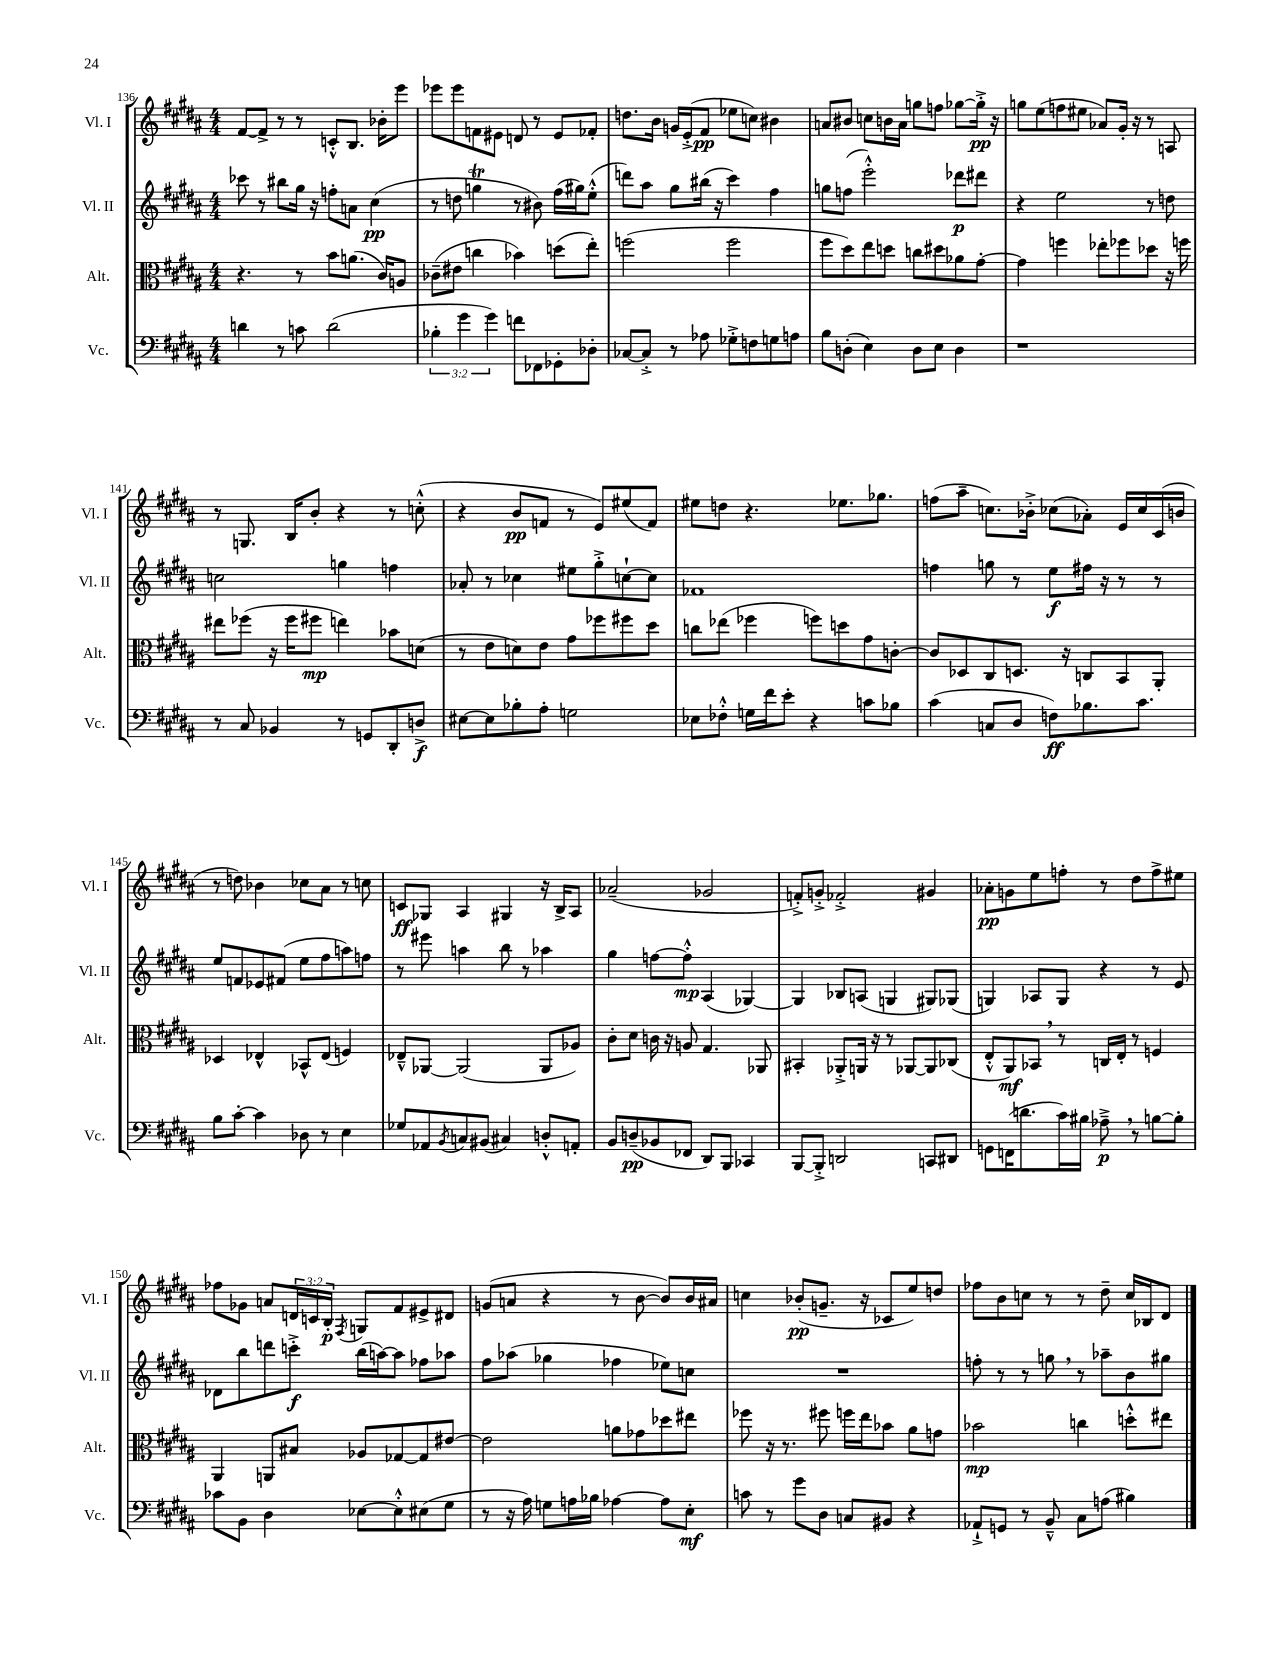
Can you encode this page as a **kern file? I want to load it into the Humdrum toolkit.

**kern	**dynam	**kern	**dynam	**kern	**dynam	**kern	**dynam
*part4	*part4	*part3	*part3	*part2	*part2	*part1	*part1
*staff4	*staff4	*staff3	*staff3	*staff2	*staff2	*staff1	*staff1
*I"Vc.	*	*I"Alt.	*	*I"Vl. II	*	*I"Vl. I	*
*I'Vc.	*	*I'Alt.	*	*I'Vl. II	*	*I'Vl. I	*
*clefF4	*	*clefC3	*	*clefG2	*	*clefG2	*
*k[f#c#g#d#a#]	*	*k[f#c#g#d#a#]	*	*k[f#c#g#d#a#]	*	*k[f#c#g#d#a#]	*
*M4/4	*	*M4/4	*	*M4/4	*	*M4/4	*
=136	=136	=136	=136	=136	=136	=136	=136
4dn\	.	4.r	.	8ccc-X\	.	[8f#/L	.
.	.	.	.	8r	.	8f#^/J]	.
8r	.	.	.	8bb#X\L	.	8r	.
8cn\	.	8r	.	16gg#\Jk	.	8r	.
.	.	.	.	16r	.	.	.
(2d\	.	8b\L	.	8ffn'\L	.	8cn'^^/L	.
.	.	(8.an\J	.	8an\J	.	8.B/J	.
.	.	.	.	(4cc#\	pp	.	.
.	.	16c#/KL)	.	.	.	16b-X'\KL	.
.	.	8An/J	.	.	.	8eee\J	.
=137	=137	=137	=137	=137	=137	=137	=137
6B-X'\	.	(8c-X~\L	.	8r	.	8eee-X\L	.
.	.	8e#X\J	.	8ddn\	.	8eee-\	.
6g#\	.	.	.	.	.	.	.
.	.	4ccn\	.	4ggnT\	.	8fn\	.
6g#\)	.	.	.	.	.	.	.
.	.	.	.	.	.	8e#X\J	.
8fn\L	.	4b-X\)	.	8r	.	8dn/	.
8FF-X\	.	.	.	8b#X\)	.	8r	.
8GG-X'\	.	(8ddn\L	.	(16ff#\LL	.	8e#/L	.
.	.	.	.	16gg#X\J)	.	.	.
8D-X'\J	.	8ee'\J)	.	(8ee'^^\J	.	8f-X'/J	.
=138	=138	=138	=138	=138	=138	=138	=138
[8C-X/L	.	(2ffn\	.	8dddn\L)	.	8.ddn\L	.
8C-'^/J]	.	.	.	8aa#\J	.	.	.
.	.	.	.	.	.	16b\Jk	.
8r	.	.	.	8gg#\L	.	16gn/LL	.
.	.	.	.	.	.	(16e'^/J	.
8A-X\	.	.	.	(16bb#X\Jk	.	8f#/J	pp
.	.	.	.	16r	.	.	.
8G-X'^\L	.	2ff\	.	4ccc#\)	.	8ee-X\L	.
8Fn\	.	.	.	.	.	8ccn\J)	.
8Gn\	.	.	.	4ff#\	.	4b#X\	.
8An\J	.	.	.	.	.	.	.
=139	=139	=139	=139	=139	=139	=139	=139
8B\L	.	8ff#\L	.	8ggn\L	.	8an/L	.
(8Dn'\J	.	8dd#\)	.	(8ffn\J	.	8b#X/J	.
4E\)	.	8ee\	.	2eee'^^\)	.	8ccn\L	.
.	.	8ddn\J	.	.	.	16bn\L	.
.	.	.	.	.	.	16a\JJ	.
8D\L	.	8ccn\L	.	.	.	8ggn\L	.
8E\J	.	8dd#X\	.	.	.	8ffn\J	.
4D\	.	8a-X\	.	8ddd-X\L	p	[8gg-X\L	.
.	.	[8g#'\J	.	8ddd#X\J	.	16gg-'^\Jk]	pp
.	.	.	.	.	.	16r	.
=140	=140	=140	=140	=140	=140	=140	=140
1r	.	4g#\]	.	4r	.	8ggn\L	.
.	.	.	.	.	.	(8ee\	.
.	.	4ffn\	.	2ee\	.	8ffn\	.
.	.	.	.	.	.	8ee#X\J	.
.	.	8ee-X'\L	.	.	.	8a-X/L)	.
.	.	8ff-X\	.	.	.	16g#'/Jk	.
.	.	.	.	.	.	16r	.
.	.	8dd-X\J	.	8r	.	8r	.
.	.	16r	.	8ddn\	.	8An/	.
.	.	16ffn\	.	.	.	.	.
!!LO:LB:g=z
=141	=141	=141	=141	=141	=141	=141	=141
8r	.	8ee#X\L	.	2ccn\	.	8r	.
8C#/	.	(8ff-X\J	.	.	.	8.Gn/	.
4BB-X/	.	16r	.	.	.	.	.
.	.	16ff-\KL	.	.	.	16B/KL	.
.	.	8ff#X\J	mp	.	.	8b'/J	.
8r	.	4een\)	.	4ggn\	.	4r	.
8GGn/L	.	.	.	.	.	.	.
8DD#'/	.	8b-X\L	.	4ffn\	.	8r	.
8Dn^/J	f	(8dn\J	.	.	.	(8ccn'^^\	.
=142	=142	=142	=142	=142	=142	=142	=142
[8E#X\L	.	8r	.	8a-X'/	.	4r	.
8E#\]	.	8e\L	.	8r	.	.	.
8B-X'\	.	8dn\)	.	4cc-X\	.	8b/L	pp
8A#'\J	.	8e\J	.	.	.	8fn/J	.
2Gn\	.	8g#\L	.	8ee#X\L	.	8r	.
.	.	8ff-X\	.	8gg#'^\	.	8e/L)	.
.	.	8ff#X\	.	[8ccn`\	.	(8ee#X/	.
.	.	8dd#\J	.	8cc\J]	.	8f/J)	.
=143	=143	=143	=143	=143	=143	=143	=143
8E-X\L	.	8ccn\L	.	1f-X	.	8ee#X\L	.
8F-X'^^\J	.	(8ee-X\J	.	.	.	8ddn\J	.
16Gn\LL	.	4ff-X\	.	.	.	4.r	.
16f#\J	.	.	.	.	.	.	.
8e'\J	.	.	.	.	.	.	.
4r	.	8ffn\L)	.	.	.	.	.
.	.	8ddn\	.	.	.	8.ee-X\L	.
8cn\L	.	8g#\	.	.	.	.	.
.	.	.	.	.	.	8.gg-X\J	.
8B-X\J	.	[8cn'\J	.	.	.	.	.
=144	=144	=144	=144	=144	=144	=144	=144
(4c#\	.	8c/L]	.	4ffn\	.	(8ffn\L	.
.	.	8D-X/	.	.	.	8aa#~\J	.
8Cn/L	.	8C#/	.	8ggn\	.	8.ccn\L)	.
8D#/J	.	8.Dn/J	.	8r	.	.	.
.	.	.	.	.	.	16b-X'^\Jk	.
8Fn\L)	ff	.	.	8ee\L	f	(8cc-X\L	.
.	.	16r	.	.	.	.	.
8.B-X\	.	8Cn/L	.	16ff#X\Jk	.	8a-X'\J)	.
.	.	.	.	16r	.	.	.
.	.	8BB/	.	8r	.	16e/LL	.
8.c#\J	.	.	.	.	.	16cc-/	.
.	.	8AA#'/J	.	8r	.	(16c#/	.
.	.	.	.	.	.	16bn/JJ	.
!!LO:LB:g=z
=145	=145	=145	=145	=145	=145	=145	=145
8B\L	.	4D-X/	.	8ee/L	.	8r	.
[8c#'\J	.	.	.	8fn/	.	8ddn\)	.
4c#\]	.	4E-X^^/	.	8e-X/	.	4b-X\	.
.	.	.	.	(8f#X/J	.	.	.
8D-X\	.	8BB-X^^/L	.	8ee\L	.	8cc-X\L	.
8r	.	(8E-/J	.	8ff#\	.	8a#\J	.
4E\	.	4Fn/)	.	8aan\)	.	8r	.
.	.	.	.	8ffn\J	.	8ccn\	.
=146	=146	=146	=146	=146	=146	=146	=146
8G-X/L	.	8E-X~^^/L	.	8r	.	8cn/L	ff
8AA-X/	.	[8AA-X/J	.	8eee#X\	.	8G-X/J	.
8qBB/	.	.	.	.	.	.	.
8Cn/	.	(2AA-/]	.	4aan\	.	4A#/	.
(8BB#X/J	.	.	.	.	.	.	.
4C#X/)	.	.	.	8bb\	.	4G#X/	.
.	.	.	.	8r	.	.	.
8Dn'^^/L	.	8AA-/L	.	4aa-X\	.	16r	.
.	.	.	.	.	.	16B^/KL	.
8AAn'/J	.	8A-X/J)	.	.	.	8A#/J	.
=147	=147	=147	=147	=147	=147	=147	=147
8BB/L	.	8c#'\L	.	4gg#\	.	(2a-X~/	.
(8Dn~/	pp	8d#\J	.	.	.	.	.
8BB-X/	.	16cn\	.	[8ffn\L	.	.	.
.	.	16r	.	.	.	.	.
8FF-X/J	.	8An/	.	8ff'^^\J]	mp	.	.
8DD#/L)	.	4.G#/	.	(4A#/	.	2g-X/	.
8BBB/J	.	.	.	.	.	.	.
4CC-X/	.	.	.	[4G-X/)	.	.	.
.	.	8AA-X/	.	.	.	.	.
=148	=148	=148	=148	=148	=148	=148	=148
[8BBB/L	.	4BB#X'/	.	4G-/]	.	8fn'^/L)	.
8BBB'^/J]	.	.	.	.	.	8gn'^/J	.
2DDn/	.	8AA-X'^/L	.	8B-X/L	.	2f-X'^/	.
.	.	16AAn/Jk	.	(8An/J	.	.	.
.	.	16r	.	.	.	.	.
.	.	8r	.	4Gn/	.	.	.
.	.	[8AA-X/L	.	.	.	.	.
8CCn/L	.	8AA-/]	.	8G#X/L)	.	4g#X/	.
8DD#X/J	.	(8C-X/J	.	(8G-X/J	.	.	.
=149	=149	=149	=149	=149	=149	=149	=149
8GGn\L	.	8E'^^/L	.	4Gn/)	.	8a-X'\L	pp
(16FFn\K	.	8AA#/)	mf	.	.	8gn\	.
8.dn\	.	.	.	.	.	.	.
.	.	8BB-X,/J	.	8A-X/L	.	8ee\	.
16c#\L)	.	8r	.	8G/J	.	8ffn'\J	.
16B#X\JJ	.	.	.	.	.	.	.
8A-X~^,\	p	16Cn/LL	.	4r	.	8r	.
.	.	16E'/JJ	.	.	.	.	.
8r	.	8r	.	.	.	8dd#\L	.
[8Bn\L	.	4Fn/	.	8r	.	8ff^\	.
8B'\J]	.	.	.	8e/	.	8ee#X\J	.
!!LO:LB:g=z
=150	=150	=150	=150	=150	=150	=150	=150
8c-X\L	.	4AA#/	.	8d-X\L	.	8ff-X\L	.
8BB\J	.	.	.	8bb\	.	8g-X\J	.
4D#\	.	8AAn/L	.	8dddn\	.	8an/L	.
.	.	8B#X/J	.	8cccn'^\J	f	24dn/L	.
.	.	.	.	.	.	24cn/	.
.	.	.	.	.	.	24B'/JJ	p
.	.	.	.	.	.	8qF#/	.
[8E-X\L	.	8A-X/L	.	(16bb\LL	.	8Gn/L	.
.	.	.	.	[16aan\J)	.	.	.
8E-'^^\]	.	[8G-X/	.	8aa\J]	.	8f#/	.
(8E#X\	.	8G-/]	.	8ff-X\L	.	8e#X^/	.
8G#\J	.	[8e#X/J	.	8aa-X\J	.	8d#X/J	.
=151	=151	=151	=151	=151	=151	=151	=151
8r	.	2e#\]	.	8ff#\L	.	(8gn/L	.
16r	.	.	.	(8aa-X\J	.	8an/J	.
16A#\)	.	.	.	.	.	.	.
8Gn\L	.	.	.	4gg-X\	.	4r	.
16An\L	.	.	.	.	.	.	.
16B-X\JJ	.	.	.	.	.	.	.
[4A-X\	.	8an\L	.	4ff-X\	.	8r	.
.	.	8g-X\	.	.	.	[8b\	.
8A-\L]	.	8dd-X\	.	8ee-X\L)	.	8b/L])	.
8E'\J	mf	8ee#X\J	.	8ccn\J	.	16b/L	.
.	.	.	.	.	.	16a#X/JJ	.
=152	=152	=152	=152	=152	=152	=152	=152
8cn\	.	8ff-X\	.	1r	.	4ccn\	.
8r	.	16r	.	.	.	.	.
.	.	8.r	.	.	.	.	.
8g#\L	.	.	.	.	.	(8b-X'/L	pp
8D#\J	.	8ff#X\	.	.	.	8.gn~/J	.
8Cn/L	.	16ffn\LL	.	.	.	.	.
.	.	16ee\J	.	.	.	16r	.
8BB#X/J	.	8b-X\J	.	.	.	8c-X/L	.
4r	.	8a#\L	.	.	.	8ee/)	.
.	.	8gn\J	.	.	.	8ddn/J	.
=153	=153	=153	=153	=153	=153	=153	=153
8AA-X`^/L	.	2b-X\	mp	8ffn'\	.	8ff-X\L	.
8GGn/J	.	.	.	8r	.	8b\	.
8r	.	.	.	8r	.	8ccn\J	.
8BB~^^/	.	.	.	8ggn,\	.	8r	.
8C#\L	.	4ccn\	.	8r	.	8r	.
(8An\J	.	.	.	8aa-X~\L	.	8dd#~\	.
4B#X\)	.	8ddn'^^\L	.	8b\	.	16cc/LL	.
.	.	.	.	.	.	16B-X/J	.
.	.	8ee#X\J	.	8gg#X\J	.	8d#/J	.
==	==	==	==	==	==	==	==
*-	*-	*-	*-	*-	*-	*-	*-
